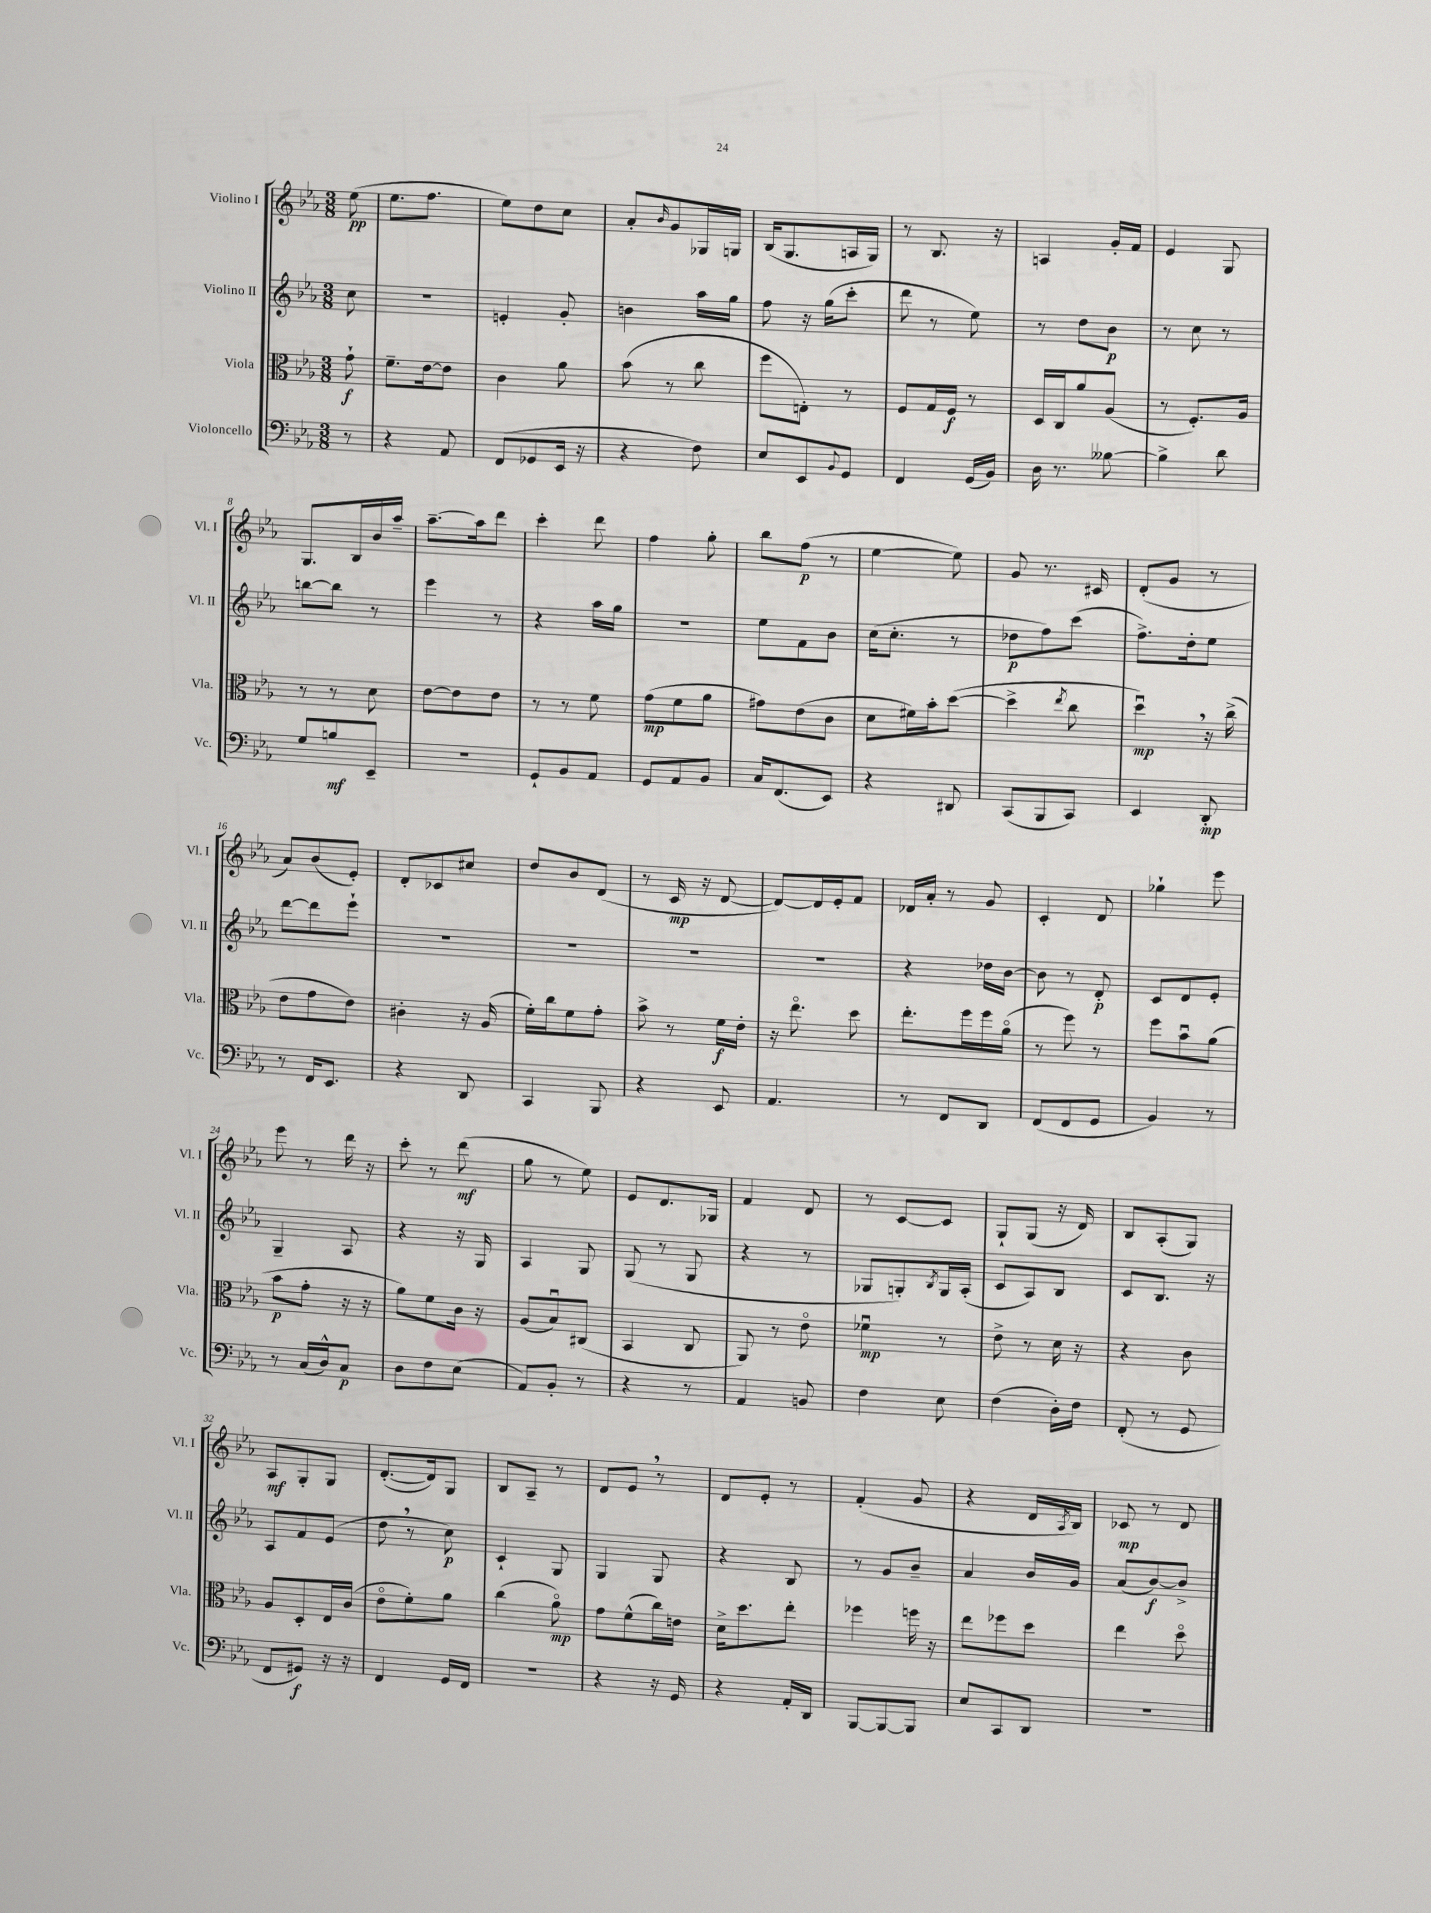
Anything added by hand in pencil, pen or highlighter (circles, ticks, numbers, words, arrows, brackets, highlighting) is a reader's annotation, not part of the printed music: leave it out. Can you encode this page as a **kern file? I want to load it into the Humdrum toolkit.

**kern	**dynam	**kern	**dynam	**kern	**dynam	**kern	**dynam
*part4	*part4	*part3	*part3	*part2	*part2	*part1	*part1
*staff4	*staff4	*staff3	*staff3	*staff2	*staff2	*staff1	*staff1
*I"Violoncello	*	*I"Viola	*	*I"Violino II	*	*I"Violino I	*
*I'Vc.	*	*I'Vla.	*	*I'Vl. II	*	*I'Vl. I	*
*clefF4	*	*clefC3	*	*clefG2	*	*clefG2	*
*k[b-e-a-]	*	*k[b-e-a-]	*	*k[b-e-a-]	*	*k[b-e-a-]	*
*M3/8	*	*M3/8	*	*M3/8	*	*M3/8	*
=	=	=	=	=	=	=	=
8r	.	8g`\	f	8cc\	.	(8ee-\	pp
=1	=1	=1	=1	=1	=1	=1	=1
4r	.	8.f~\L	.	4.r	.	8.ee-\L	.
.	.	[16e-\k	.	.	.	8.ff\J	.
8AA-/	.	8e-\J]	.	.	.	.	.
=2	=2	=2	=2	=2	=2	=2	=2
(8FF/L	.	4c\	.	4en'/	.	8ee-\L)	.
8GG-X/	.	.	.	.	.	8dd\	.
16EE-/Jk	.	8a-\	.	8g'/	.	8cc\J	.
16r	.	.	.	.	.	.	.
=3	=3	=3	=3	=3	=3	=3	=3
4r	.	(8b-\	.	4bn\	.	8a-'/L	.
.	.	.	.	.	.	16qqb-/	.
.	.	8r	.	.	.	8g/	.
8F\)	.	8cc\	.	16aa-\LL	.	16G-X/L	.
.	.	.	.	16gg\JJ	.	16Gn/JJ	.
=4	=4	=4	=4	=4	=4	=4	=4
8E-/L	.	8ff\L	.	8ff\	.	(16B-/KL	.
.	.	.	.	.	.	8.G/	.
8EE-/	.	8En'\J)	.	16r	.	.	.
.	.	.	.	(16gg\KL	.	.	.
8qqBB-/	.	.	.	.	.	.	.
8GG/J	.	8r	.	8ccc'\J	.	16An/L	.
.	.	.	.	.	.	16G/JJ)	.
=5	=5	=5	=5	=5	=5	=5	=5
4FF/	.	8F/L	.	8ddd\	.	8r	.
.	.	16G/L	.	8r	.	8.B-/	.
.	.	16F/JJ	f	.	.	.	.
(16GG/LL	.	8r	.	8ee-\)	.	.	.
16BB-/JJ)	.	.	.	.	.	16r	.
=6	=6	=6	=6	=6	=6	=6	=6
16D\	.	16D/LL	.	8r	.	4An/	.
8.r	.	16C/J	.	.	.	.	.
.	.	8a-/	.	8dd\L	.	.	.
[8B--X\	.	(8A-/J	.	8b-\J	p	16g'/LL	.
.	.	.	.	.	.	16f/JJ	.
=7	=7	=7	=7	=7	=7	=7	=7
4B--^\]	.	8r	.	8r	.	4e-/	.
.	.	8.F'/L)	.	8cc\	.	.	.
8d\	.	.	.	8r	.	8G/	.
.	.	16A-/Jk	.	.	.	.	.
!!LO:LB:g=z
=8	=8	=8	=8	=8	=8	=8	=8
8G/L	.	8r	.	[8bbn\L	.	8.G/L	.
8Bn/	mf	8r	.	8bb\J]	.	.	.
.	.	.	.	.	.	16B-/L	.
8EE-~/J	.	8d\	.	8r	.	16b-/	.
.	.	.	.	.	.	16aa-~/JJ	.
=9	=9	=9	=9	=9	=9	=9	=9
4.r	.	[8e-\L	.	4eee-\	.	[8.aa-~\L	.
.	.	8e-\]	.	.	.	.	.
.	.	.	.	.	.	16aa-\k]	.
.	.	8e-\J	.	8r	.	8ddd\J	.
=10	=10	=10	=10	=10	=10	=10	=10
8GG`/L	.	8r	.	4r	.	4ccc'\	.
8BB-/	.	8r	.	.	.	.	.
8AA-/J	.	8f\	.	16aa-\LL	.	8ddd\	.
.	.	.	.	16gg\JJ	.	.	.
=11	=11	=11	=11	=11	=11	=11	=11
8GG/L	.	(8g\L	mp	4.r	.	4ff\	.
8AA-/	.	8f\	.	.	.	.	.
8BB-/J	.	8a-\J	.	.	.	8gg'\	.
=12	=12	=12	=12	=12	=12	=12	=12
16C/KL	.	8g#X\L)	.	8ee-\L	.	8bb-\L	.
(8.FF/	.	.	.	.	.	.	.
.	.	(8e-\	.	8f\	.	(8ff\J	p
8EE-/J)	.	8c\J	.	8b-\J	.	8r	.
=13	=13	=13	=13	=13	=13	=13	=13
4r	.	8d\L	.	(16cc\KL	.	[4ee-\	.
.	.	.	.	8.cc'\J	.	.	.
.	.	16f#X\L)	.	.	.	.	.
.	.	16b-'\J	.	.	.	.	.
8DD#X/	.	([8dd\J	.	8r	.	8ee-\])	.
=14	=14	=14	=14	=14	=14	=14	=14
(8CC/L	.	4dd^\]	.	8dd-X\L	p	8g/	.
8BBB-/	.	.	.	8ff\)	.	8.r	.
.	.	8qee-/	.	.	.	.	.
8CC/J)	.	8cc\	.	(8ccc\J	.	.	.
.	.	.	.	.	.	16c#X/	.
=15	=15	=15	=15	=15	=15	=15	=15
4EE-/	.	4ddu,\)	mp	8.ff^\L)	.	(8d'/L	.
.	.	.	.	.	.	8g/J	.
.	.	.	.	16dd'\k	.	.	.
8DD'/	mp	16r	.	8ee-\J	.	8r	.
.	.	(16cc^\	.	.	.	.	.
!!LO:LB:g=z
=16	=16	=16	=16	=16	=16	=16	=16
8r	.	8e-\L	.	[8ddd\L	.	8a-/L)	.
16FF/KL	.	8g\	.	8ddd\]	.	(8b-/	.
8.EE-/J	.	.	.	.	.	.	.
.	.	8e-\J)	.	8eee-`\J	.	8e-'/J)	.
=17	=17	=17	=17	=17	=17	=17	=17
4r	.	4c#X'\	.	4.r	.	8d'/L	.
.	.	.	.	.	.	8c-X/	.
8DD/	.	16r	.	.	.	8cc#X/J	.
.	.	(16A-/	.	.	.	.	.
=18	=18	=18	=18	=18	=18	=18	=18
4CC/	.	16f'\LL)	.	4.r	.	8dd/L	.
.	.	16cc\J	.	.	.	.	.
.	.	8f\	.	.	.	8b-/	.
8BBB-/	.	8g'\J	.	.	.	(8d/J	.
=19	=19	=19	=19	=19	=19	=19	=19
4r	.	8b-^\	.	4.r	.	8r	.
.	.	8r	.	.	.	16c/	mp
.	.	.	.	.	.	16r	.
8EE-/	.	16f\LL	f	.	.	[8d/	.
.	.	16e-'\JJ	.	.	.	.	.
=20	=20	=20	=20	=20	=20	=20	=20
4.AA-/	.	16r	.	4.r	.	8d/L_)	.
.	.	8.ee-\	.	.	.	.	.
.	.	.	.	.	.	16d/L]	.
.	.	.	.	.	.	16e-'/J	.
.	.	8dd\	.	.	.	8f/J	.
=21	=21	=21	=21	=21	=21	=21	=21
8r	.	8.ee-'\L	.	4r	.	16d-X/LL	.
.	.	.	.	.	.	16a-'/JJ	.
8FF/L	.	.	.	.	.	8r	.
.	.	16ff\L	.	.	.	.	.
8DD/J	.	16ff\	.	16dd-X\LL	.	8g/	.
.	.	(16a-\JJ	.	[16b-\JJ	.	.	.
=22	=22	=22	=22	=22	=22	=22	=22
(8FF/L	.	8r	.	8b-\]	.	4c'/	.
8FF/	.	8ff\)	.	8r	.	.	.
8GG/J	.	8r	.	8d'/	p	8d/	.
=23	=23	=23	=23	=23	=23	=23	=23
4BB-/)	.	8ff\L	.	8c/L	.	4gg-X`\	.
.	.	8b-u\	.	8d/	.	.	.
8r	.	(8a-\J	.	8e-'/J	.	8eee-\	.
!!LO:LB:g=z
=24	=24	=24	=24	=24	=24	=24	=24
8r	.	8b-\L	p	4G~/	.	8eee-\	.
(16C/LL	.	8g'\J	.	.	.	8r	.
16D^^/J)	.	.	.	.	.	.	.
8C/J	p	16r	.	8A-/	.	16ddd\	.
.	.	16r	.	.	.	16r	.
=25	=25	=25	=25	=25	=25	=25	=25
8D\L	.	8a-\L)	.	4r	.	8ccc'\	.
8F\	.	8f\	.	.	.	8r	.
(8E-\J	.	16c\Jk	.	16r	.	(8ddd\	mf
.	.	16r	.	16G/	.	.	.
=26	=26	=26	=26	=26	=26	=26	=26
8AA-/L)	.	(8A-/L	.	4A-/	.	8gg\	.
8BB-'/J	.	8B-u/)	.	.	.	8r	.
8r	.	(8C#X/J	.	8G/	.	8ee-\)	.
=27	=27	=27	=27	=27	=27	=27	=27
4r	.	4BB-/	.	(8G/	.	8e-/L	.
.	.	.	.	8r	.	8.d/	.
8r	.	8C/	.	8G/	.	.	.
.	.	.	.	.	.	16G-X/Jk	.
=28	=28	=28	=28	=28	=28	=28	=28
4AA-/	.	8AA-/)	.	4r	.	4f/	.
.	.	8r	.	.	.	.	.
8BBn/	.	8e-\	.	8r	.	8d/	.
=29	=29	=29	=29	=29	=29	=29	=29
4F\	.	4f-Xu\	mp	8G-X/L	.	8r	.
.	.	.	.	8Gn'/)	.	[8c/L	.
.	.	.	.	8qB-/	.	.	.
8E-\	.	8r	.	16G/L	.	8c/J]	.
.	.	.	.	(16A-'/JJ	.	.	.
=30	=30	=30	=30	=30	=30	=30	=30
(4F\	.	8e-^\	.	8c/L	.	8G`/L	.
.	.	8r	.	8A-/)	.	(8G/J	.
16D'\LL)	.	16d\	.	8B-/J	.	16r	.
16F\JJ	.	16r	.	.	.	16d/)	.
=31	=31	=31	=31	=31	=31	=31	=31
(8FF'/	.	4r	.	8c/L	.	8B-/L	.
8r	.	.	.	8.B-/J	.	(8A-'/	.
8GG/	.	8c\	.	.	.	8G/J)	.
.	.	.	.	16r	.	.	.
!!LO:LB:g=z
=32	=32	=32	=32	=32	=32	=32	=32
8FF/L	.	8A-/L	.	8A-/L	.	8A-/L	mf
8GG#X/J)	f	8D'/	.	8f/	.	8G'/	.
16r	.	16E-/L	.	(8e-/J	.	8G/J	.
16r	.	(16c/JJ	.	.	.	.	.
=33	=33	=33	=33	=33	=33	=33	=33
4FF/	.	8e-\L	.	8dd,\	.	([8.d'/L	.
.	.	8f'\)	.	8r	.	.	.
.	.	.	.	.	.	16d/k])	.
16GG/LL	.	8a-\J	.	8cc\)	p	8G/J	.
16FF/JJ	.	.	.	.	.	.	.
=34	=34	=34	=34	=34	=34	=34	=34
4.r	.	(4cc\	.	4c`/	.	8B-/L	.
.	.	.	.	.	.	8A-~/J	.
.	.	8a-\)	mp	8G/	.	8r	.
=35	=35	=35	=35	=35	=35	=35	=35
4r	.	8g\L	.	4G/	.	8d/L	.
.	.	(8f^^\	.	.	.	8e-,/J	.
16r	.	16cc\L)	.	8G/	.	8r	.
16GG/	.	16en\JJ	.	.	.	.	.
=36	=36	=36	=36	=36	=36	=36	=36
4r	.	16d^\KL	.	4r	.	8d/L	.
.	.	8.dd\	.	.	.	.	.
.	.	.	.	.	.	8e-'/J	.
16AA-'/LL	.	8ee-'\J	.	8B-/	.	8r	.
16DD/JJ	.	.	.	.	.	.	.
=37	=37	=37	=37	=37	=37	=37	=37
[8BBB-/L	.	4ff-X\	.	8r	.	(4f'/	.
8BBB-/_	.	.	.	8g/L	.	.	.
8BBB-/J]	.	16ffn\	.	8b-~/J	.	8g/	.
.	.	16r	.	.	.	.	.
=38	=38	=38	=38	=38	=38	=38	=38
8E-/L	.	8ee-\L	.	4a-/	.	4r	.
8CC/	.	8ff-X\	.	.	.	.	.
8DD/J	.	8dd\J	.	16b-/LL	.	16d/LL	.
.	.	.	.	.	.	8qA-/	.
.	.	.	.	16g/JJ	.	16B-/JJ)	.
=39	=39	=39	=39	=39	=39	=39	=39
4.r	.	4ee-\	.	(8a-/L	.	8c-X/	mp
.	.	.	.	[8b-/)	f	8r	.
.	.	8dd\	.	8b-^/J]	.	8d/	.
==	==	==	==	==	==	==	==
*-	*-	*-	*-	*-	*-	*-	*-
